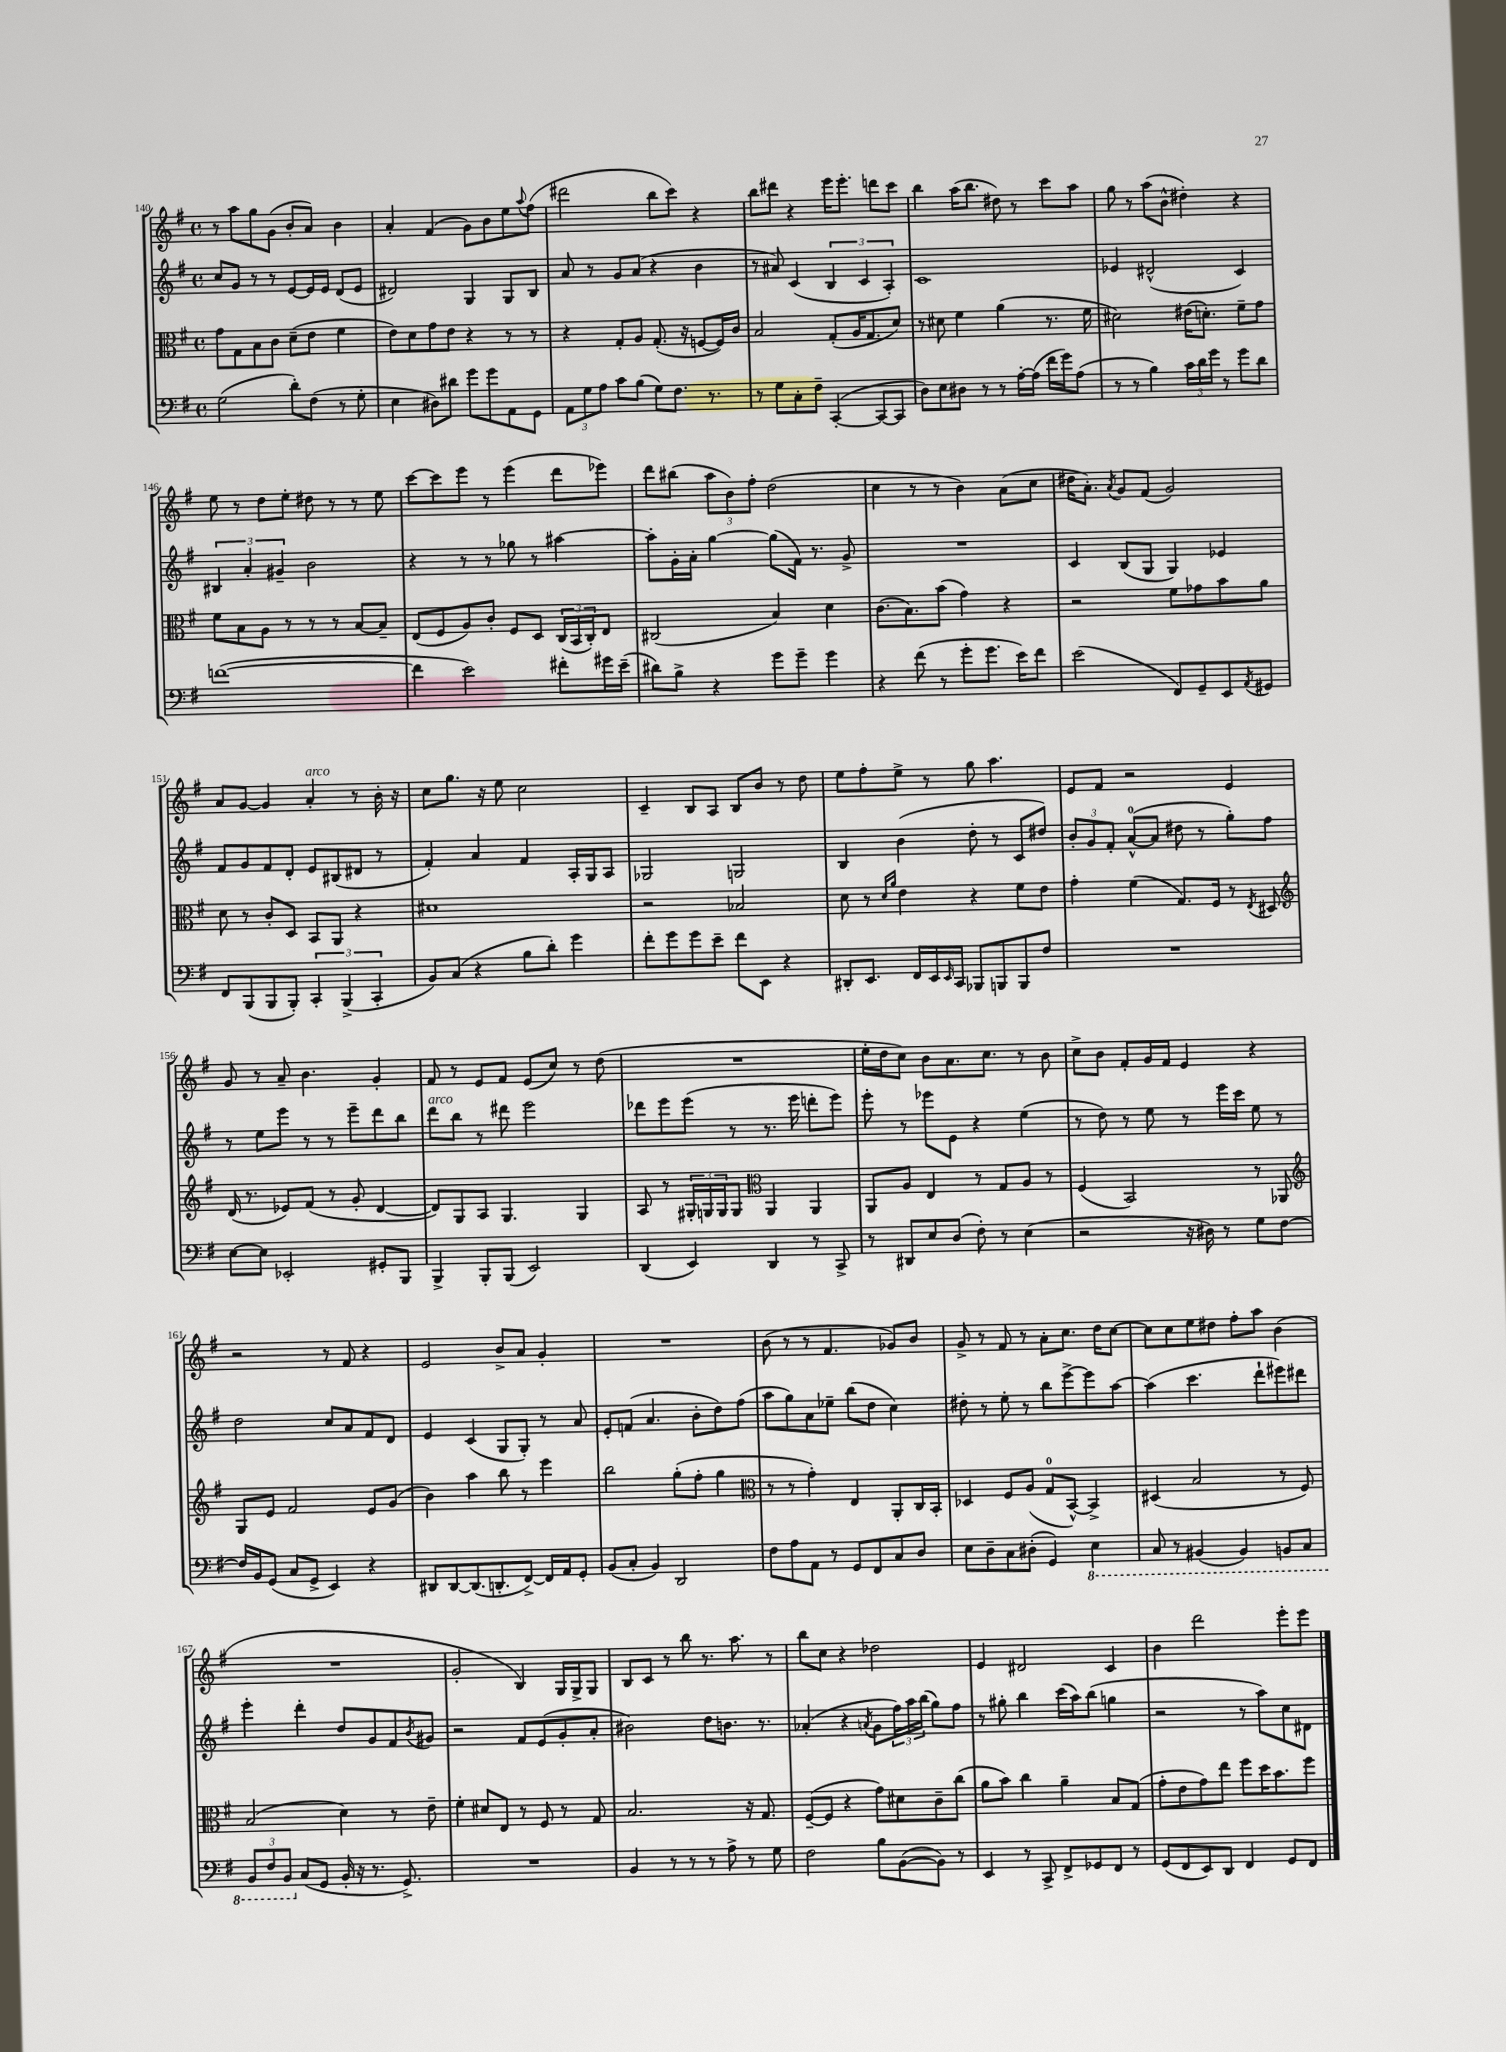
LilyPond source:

<<
\new StaffGroup <<
\new Staff = "s0" {
    \clef treble \key g \major \defaultTimeSignature \time 4/4
    r8 a''8 g''8 g'8( b'8-. a'8) b'4 |
    a'4-. fis'4( g'8) b'8 e''8 \appoggiatura { a''8 } fis''8( |
    dis'''2 b''8 c'''8) r4 |
    b''8 dis'''8 r4 e'''16 e'''8.-. d'''8 c'''8 |
    b''4 a''16( b''8. dis''8) r8 c'''8 a''8 |
    g''8 r8 a''8( b'8-^ dis''4-.) r4 |
    e''8 r8 d''8 e''8-. dis''8 r8 r8 e''8 |
    c'''8~ c'''8 e'''8 r8 e'''4( d'''8 ees'''8) |
    d'''8 bis''8( \tuplet 3/2 { a''8 b'8) fis''8-. } d''2( |
    c''4 r8 r8 b'4) a'8( c''8 |
    dis''16 a'8.-.) \acciaccatura { a'8 } g'8 fis'8( g'2) |
    a'8 g'8~ g'4 a'4-.^\markup { \italic "arco" } r8 b'16-. r16 |
    c''8 g''8. r16 e''8 c''2 |
    c'4-- b8 a8 b8 b'8 r8 d''8 |
    e''8 fis''8-. e''8-> r8 g''8 a''4. |
    e'8 fis'8 r2 e'4 |
    g'8 r8 a'8-- b'4. g'4-. |
    fis'8 r8 e'8 fis'8 e'8( c''8) r8 d''8( |
    R1 |
    e''16-. d''16 c''8) b'8 a'8. c''8. r8 b'8 |
    c''8-> b'8 fis'8-. g'16 fis'16 e'4 r4 |
    r2 r8 fis'8 r4 |
    e'2 b'8-> a'8 g'4-. |
    R1 |
    b'8( r8 r8 fis'4. ges'8) b'8 |
    g'8-> r8 fis'8 r8 a'8-. c''8. d''16 c''8~ |
    c''8 c''8 e''8 dis''8 fis''8-. a''8 b'4( |
    R1 |
    g'2-. b4) g16 g16-> g8 |
    b8 c'8 r8 b''8 r8. a''8. r8 |
    b''8 c''8 r4 des''2 |
    e'4 dis'2 c'4 |
    b'4 d'''2 e'''8-. e'''8 \bar "|." |
}
\new Staff = "s1" {
    \clef treble \key g \major \defaultTimeSignature \time 4/4
    c''8 g'8 r8 r8 e'8~ e'16 e'16 d'8( e'8 |
    dis'2) g4 g8 b8 |
    a'8 r8 g'8 a'8( r4 b'4 |
    r8 ais'8) c'4( \tuplet 3/2 { b4 c'4 a4-.) } |
    c'1 |
    ees'4 dis'2-^( c'4) |
    \tuplet 3/2 { bis4 a'4-. gis'4-- } b'2 |
    r4 r8 r8 ges''8 r8 ais''4~ |
    ais''8-. g'16-. a'16-. g''4~ g''8( fis'16) r8. g'8-> |
    R1 |
    c'4 b8( g8 g4) ees'4 |
    fis'8 g'8 fis'8 d'8-. e'8 bis8( dis'8 r8 |
    fis'4-.) a'4 fis'4 a16-. g16 a8 |
    ges2 g2 |
    b4 b'4( d''8-. r8 c'8 dis''8) |
    \tuplet 3/2 { b'8-. g'8 fis'8-. } a'8-0~-^( a'8 dis''8 r8 g''8-.) fis''8 |
    r8 e''8 e'''8 r8 r8 e'''8-- d'''8 b''8 |
    d'''8^\markup { \italic "arco" } b''8 r8 dis'''8 e'''2 |
    des'''8 e'''8 e'''8( r8 r8. e'''16 d'''8-. e'''8) |
    e'''8-. r8 ees'''8 e'8 r4 e''4( |
    r8 d''8) r8 e''8 r8 e'''16 c'''16 e''8 r8 |
    d''2 c''8 a'8 fis'8 d'8 |
    e'4 c'4( g8 g8-.) r8 a'8 |
    e'8-. f'8( a'4. b'8-. d''8) fis''8( |
    a''8 g''8) a'8 ees''8-- b''8( d''8 c''4) |
    dis''8-. r8 e''8-. r8 b''8 e'''8~-> e'''8 a''8~ |
    a''4( c'''4. d'''8-! eis'''8) dis'''8 |
    e'''4-. d'''4-. d''8 g'8 fis'8 \acciaccatura { b'8 } gis'8 |
    r2 fis'8 e'8( g'8-. a'8-. |
    bis'2) d''8 b'8. r8. |
    aes'4-.( r4 \acciaccatura { a'8 } g'8 \tuplet 3/2 { fis''16) a''16 b''16( } g''8) fis''8 |
    r8 gis''8-. b''4 c'''16( a''16) b''8( g''4 |
    r2 r8 a''8) c''8 dis'8 \bar "|." |
}
\new Staff = "s2" {
    \clef alto \key g \major \defaultTimeSignature \time 4/4
    g'8 g8 b8 c'8 d'8--( e'8 fis'4 |
    e'8) d'8 g'8 e'8 r4 r8 r8 |
    r4 g8-. a8 g8.-.( r16 f8~ f16) c'16 |
    b2 g8-.( a16 g8. d'8) |
    r8 dis'8 fis'4 a'4( r8. fis'16 |
    dis'2) eis'16( d'8.-.) fis'8-- g'8 |
    fis'8 b8 a8 r8 r8 r8 b8~ b8-- |
    e8( fis8 a8) c'8-. fis8 d8 \tuplet 3/2 { c16( b,16 c16-.) } e8 |
    cis2( b4) d'4 |
    c'8.( b8.) b'8( g'4) r4 |
    r2 fis'8 ges'8 b'8 a'8 |
    d'8 r8 c'8-. d8 b,8 a,8 r4 |
    dis'1 |
    r2 bes2 |
    d'8 r8 \grace { d'16 a'16 } e'4 r4 fis'8 e'8 |
    g'4-. fis'4( g8.) fis16 r8 \acciaccatura { e8 } dis8 |
    \clef treble d'16( r8. ees'8) fis'8( r8 g'8-. d'4~ |
    d'8) g8 a8 g4. g4 |
    a8 r8 \tuplet 3/2 { gis16-. g16 g16 } g8 \clef alto a,4 a,4 |
    a,8 a8 e4 r8 g8 a8 r8 |
    fis4( b,2) r8 aes,8 |
    \clef treble g8 e'8 fis'2 e'8 g'8( |
    b'4) a''4 b''8 r8 e'''4 |
    b''2 g''8-.( fis''8-. g''4 |
    \clef alto r8 r8 g'4-.) e4 a,8-. c16 b,16-. |
    des4 fis8 a8( g8-0 b,8~-^) b,4-> |
    dis4( b2 r8 fis8) |
    b2( d'4) r8 e'8-- |
    fis'4-. dis'8 e8 r8 fis8 r8 g8 |
    b2. r16 g8. |
    fis8~--( fis8 r4 g'8) dis'8 c'8-- c''8( |
    a'8 b'8) c''4 a'4-- b8 g8( |
    g'8-. e'8 g'8) e''8 fis''8 d''16 b'8. fis''8 \bar "|." |
}
\new Staff = "s3" {
    \clef bass \key g \major \defaultTimeSignature \time 4/4
    g2( d'8-.) fis8( r8 g8-. |
    e4 dis8) dis'8 g'8 g'8 a,8 g,8 |
    \tuplet 3/2 { a,8 g8 a8 } c'8 b8( g8) fis8. r8. |
    r8 g8 c8-. fis8-- c,4~-.( c,8~ c,8 |
    d8) e8 dis8 r8 r8 a16~-. a16( fis'16 g'16) a8( |
    r8 r8 b4) \tuplet 3/2 { c'16 d'16 g'16 } r8 g'8 d'8 |
    f'1~( |
    f'4 e'2) fis'8-. gis'16 e'16--( |
    dis'8) b8-> r4 g'8 g'8-- g'4 |
    r4 fis'8( r8 g'8-. g'8. e'16) fis'8 |
    e'2( fis,8) g,8-- e,8 \acciaccatura { a,8 } gis,8 |
    fis,8 b,,8( b,,8 b,,8-.) \tuplet 3/2 { c,4-. b,,4->( c,4-. } |
    b,8) c8( r4 b8 d'8-.) g'4 |
    fis'8-. g'8 g'8 e'8-- fis'8 e,8 r4 |
    dis,8-. e,8. fis,16 e,16 \grace { e,16 } c,16 bes,,8 b,,8 b,,8 fis8 |
    R1 |
    e8~ e8 ees,2-. gis,8-. b,,8 |
    b,,4-> b,,8-. b,,8( e,2) |
    d,4( e,4) d,4 r8 c,8-> |
    r8 dis,8 e8 d8( fis8-.) r8 e4( |
    r2 r16 dis16) r8 g8 fis8~ |
    fis16 b,16 g,8( c8 g,8-> e,4) r4 |
    dis,8 dis,8~ dis,8.( d,8.-. fis,8~->) fis,16 a,16 g,8-. |
    b,8( c8-. b,4) d,2 |
    fis8 a8 a,8 r8 g,8 fis,8 c8 d8 |
    e8 d8-- c8 dis8-.( g,4) \ottava #-1 e,4 |
    c,8 r8 bis,,4( bis,,4) b,,8 c,8 |
    \tuplet 3/2 { b,,8 fis,8 b,,8 \ottava #0 } c8( g,8 b,16-. r16 r8. g,8.->) |
    R1 |
    b,4 r8 r8 r8 a8-> r8 g8 |
    fis2 b8 b,8~( b,8) r8 |
    e,4 r8 c,8-> fis,8-> ges,8 fis,8 r8 |
    g,8( fis,8 e,8) d,8 fis,4 g,8 fis,8 \bar "|." |
}
>>
>>
\layout { \context { \Score currentBarNumber = #140 } }
